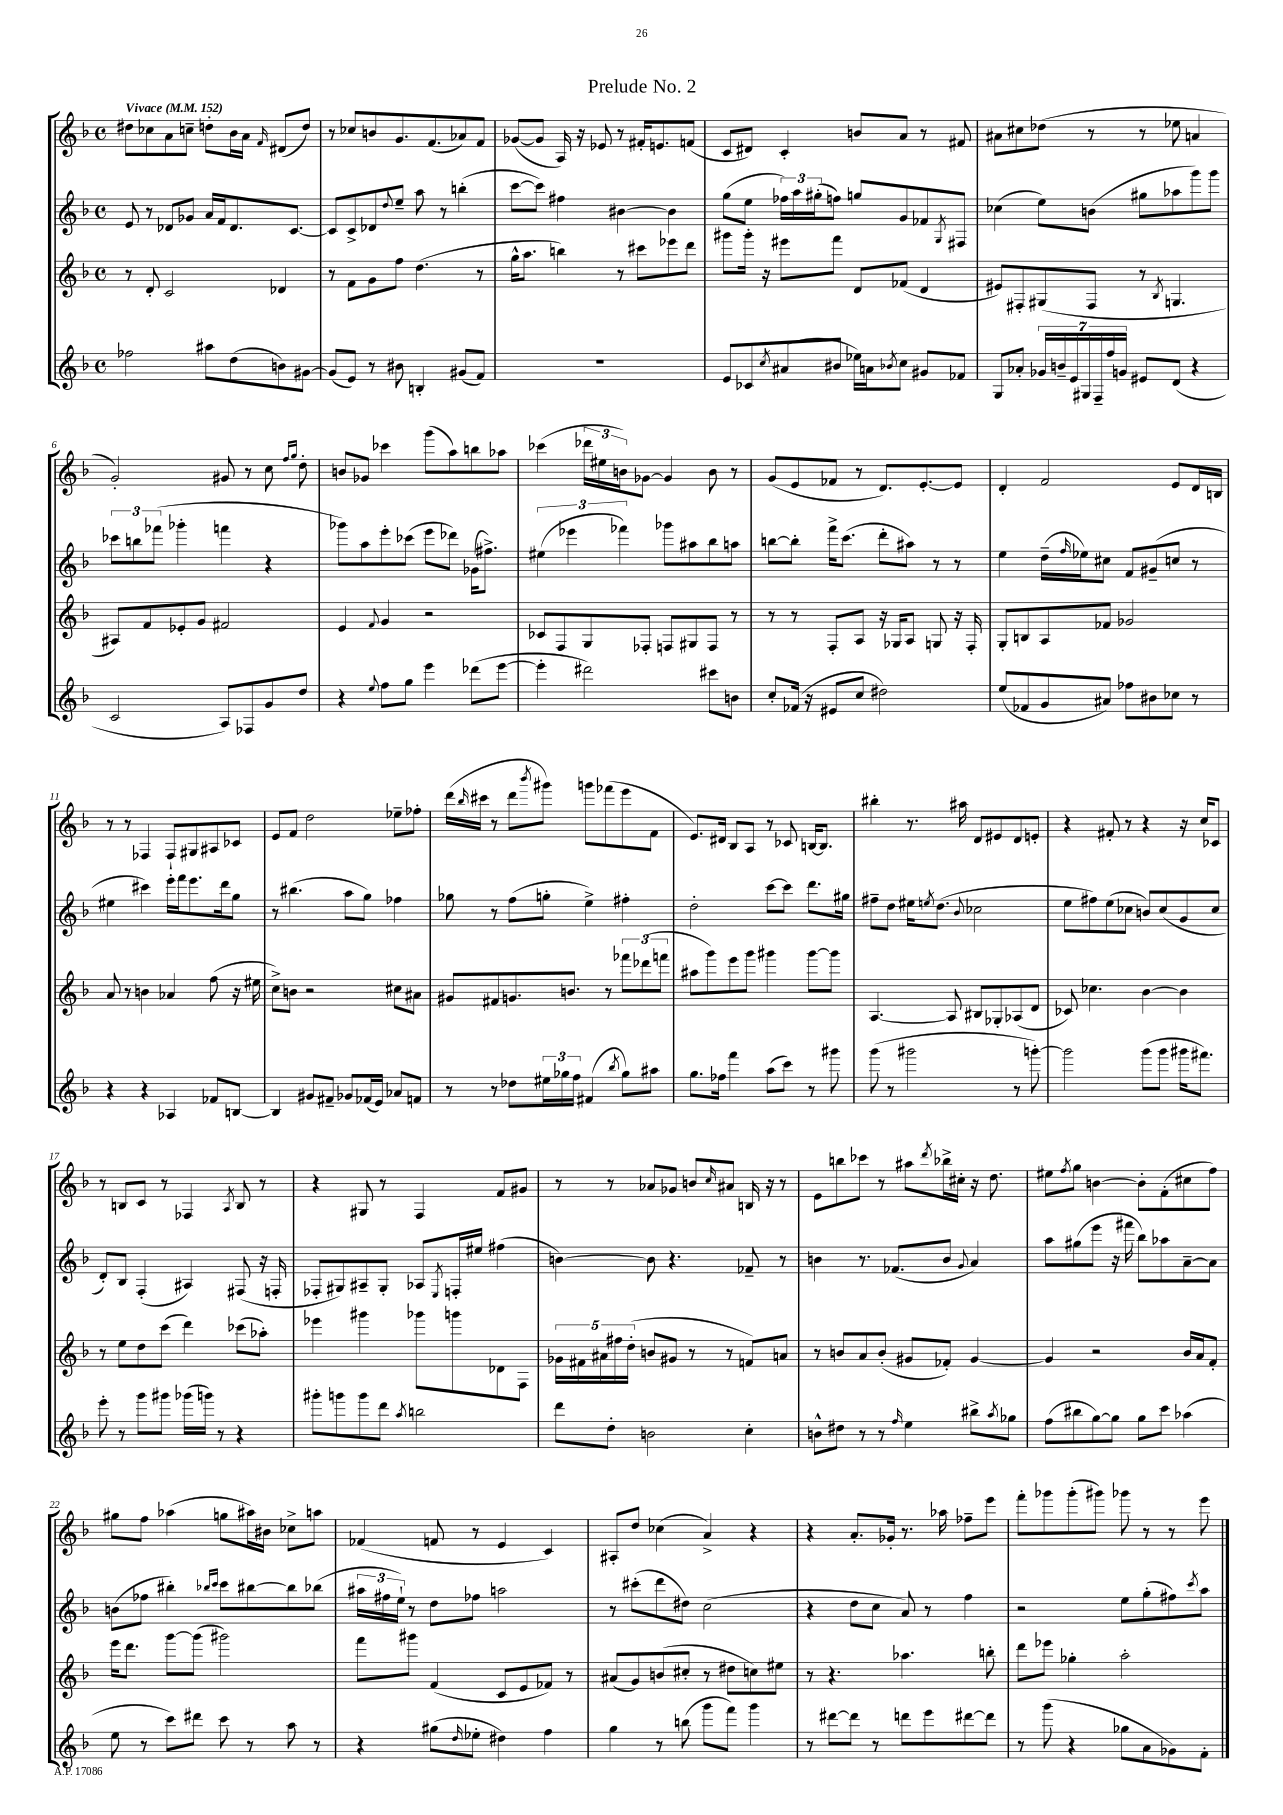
\header { title = "Prelude No. 2" }
<<
\new StaffGroup <<
\new Staff = "s0" {
    \clef treble \key f \major \defaultTimeSignature \time 4/4 \tempo "Vivace" 4 = 152
    dis''8 ces''8 a'8 c''8-- d''8-. bes'16 a'16 \grace { f'16 } dis'8( d''8) |
    r8 ces''8 b'8 g'8. f'8.( aes'8) f'8 |
    ges'8~( ges'8 a16) r16 ees'8 r8 fis'16-. e'8. f'8( |
    c'8 dis'8) c'4-. b'8 a'8 r8 fis'8 |
    ais'8 cis''8 des''8( r8 r8 ees''8 a'4 |
    g'2-.) gis'8 r8 c''8 \grace { f''16 g''16 } d''8-. |
    b'8 ges'8 ces'''4 g'''8( a''8) b''8 aes''8 |
    ces'''4( \tuplet 3/2 { des'''16 eis''16 b'16) } ges'8~ ges'4 b'8 r8 |
    g'8( e'8 fes'8 r8 d'8.) e'8.~-. e'8 |
    d'4-. f'2 e'8 d'16 b16 |
    r8 r8 fes4 fes8-! gis8 ais8 ces'8 |
    e'8 f'8 d''2 ees''8-- fes''8-. |
    d'''16( \grace { bes''16 } cis'''16 r8 d'''8 \acciaccatura { bes'''8 } gis'''8) g'''8 fes'''8( e'''8 f'8 |
    e'8.) dis'16 bes8 a8 r8 ces'8 b16~ b8. |
    bis''4-. r8. ais''16 d'8 eis'8 d'8 e'8-. |
    r4 fis'8-. r8 r4 r16 c''16 ces'8 |
    r8 b8 c'8 r8 fes4 \acciaccatura { a8 } b8 r8 |
    r4 gis8 r8 f4 f'8 gis'8 |
    r8 r8 aes'8 ges'8 b'8 \grace { c''16 } ais'8 b16 r16 r8 |
    e'8 b''8 ces'''8 r8 ais''8 \acciaccatura { d'''8 } bes''16-> cis''16-. r16 d''8. |
    eis''8 \acciaccatura { f''8 } g''8 b'4~ b'8-. f'8-.( cis''8 f''8) |
    gis''8 f''8 aes''4( g''8 ais''16) bis'16 ces''8-> a''8 |
    fes'4( f'8 r8 e'4 c'4) |
    ais8-. d''8 ces''4( a'4->) r4 |
    r4 a'8.-. ges'16-. r8. aes''16 fes''8-- e'''8 |
    f'''8-. ges'''8 ges'''8-.( gis'''8) ges'''8 r8 r8 e'''8 \bar "|." |
}
\new Staff = "s1" {
    \clef treble \key f \major \defaultTimeSignature \time 4/4
    e'8 r8 des'8 ges'8 a'16 f'16 des'8. c'8.~ |
    c'8 c'8-> des'8 \appoggiatura { d''8 } e''8-- a''8 r8 b''4-.( |
    c'''8~ c'''8) fis''4 bis'4~ bis'4 |
    g''8( e''8 \tuplet 3/2 { fes''16) a''16 gis''16-.( } f''8) g''8 g'8 fes'8 \acciaccatura { g8 } fis8 |
    ces''4( e''8) b'8( gis''8 aes''8 g'''8) g'''8 |
    \tuplet 3/2 { ces'''8 b''8 fes'''8( } ges'''4-. f'''4 r4 |
    ges'''8) a''8 e'''8-. ces'''8( e'''8 des'''8) ges'16( fis''8.->) |
    \tuplet 3/2 { eis''4( ees'''4 fes'''4) } ges'''8 ais''8 bes''8 a''8 |
    b''8~ b''8-. f'''16-> c'''8.( d'''8-. ais''8) r8 r8 |
    e''4 d''16--( \grace { f''16 } ees''16) cis''8 f'8 gis'8--( c''8 r8 |
    eis''4 cis'''4) e'''16-. f'''16 e'''8. d'''16 g''8 |
    r8 bis''4.( a''8 g''8) fes''4 |
    ges''8 r8 f''8( g''8-. e''4->) fis''4-. |
    d''2-. c'''8~ c'''8 d'''8. gis''16 |
    fis''8-- d''8 eis''16 \acciaccatura { e''8 } d''8.( \appoggiatura { bes'8 } ces''2 |
    e''8 fis''8) e''8( ces''8 b'8) ces''8( g'8 ces''8 |
    d'8-.) bes8 f4-.( ais4) fis8( r16 f16-. |
    fes8-. gis8) ais8-- gis8-. aes8 \acciaccatura { e8 } f16-. eis''16 fis''4( |
    b'4~) b'8 r4. fes'8-- r8 |
    b'4 r8. fes'8.( b'8 \appoggiatura { g'8 } a'4) |
    a''8 gis''8( e'''8 r16 fis'''16 bes''8) aes''8 a'8~-- a'8 |
    b'8( fes''8 bis''4-.) \grace { bes''16 c'''16 } c'''8 bis''8~ bis''8 bes''8( |
    \tuplet 3/2 { ais''16 fis''16 e''16-!) } r8 d''8 fes''8 a''2 |
    r8 cis'''8-.( d'''8 dis''8) c''2( |
    r4 d''8 c''8 a'8) r8 f''4 |
    r2 e''8 g''8-.( fis''8) \acciaccatura { c'''8 } a''8 \bar "|." |
}
\new Staff = "s2" {
    \clef treble \key f \major \defaultTimeSignature \time 4/4
    r8 d'8-. c'2 des'4 |
    r8 f'8 g'8 f''8 d''4.( r8 |
    g''16-^ a''8. b''4) r8 cis'''8 ees'''8 d'''8 |
    gis'''8 gis'''16-. r16 eis'''8 f'''8 d'8 fes'8( d'4 |
    eis'8) fis8-. gis8( fis8 r8 \acciaccatura { bes8 } g4. |
    ais8) f'8 ees'8-. g'8 fis'2 |
    e'4 \appoggiatura { f'8 } g'4 r2 |
    ces'8 f8 g8 fes8-. f8 gis8 f8 r8 |
    r8 r8 f8-. a8 r16 ges16 a8 g8 r16 f16-. |
    g8-. b8 a8 fes'8 ges'2 |
    a'8 r8 b'4 aes'4 f''8( r16 eis''16 |
    c''8->) b'8 r2 cis''8 ais'8 |
    gis'8 fis'8 g'8. b'8. r8 \tuplet 3/2 { fes'''8 des'''8( f'''8 } |
    ais''8 g'''8) e'''8 g'''8 gis'''4 gis'''8~ gis'''8 |
    a4.~ a8 bis8 ges8-. aes8( d'8 |
    ces'8) ces''4. bes'4~ bes'4 |
    r8 e''8 d''8 c'''8( d'''4) ces'''8( aes''8-.) |
    ees'''4 gis'''4 ges'''8 g'''8 des'8 f8 |
    \tuplet 5/4 { ges'16 fis'16 ais'16 fis''16 d''16-.( } b'8 gis'8 r8 r8 f'8) a'8 |
    r8 b'8 a'8 b'8-.( gis'8 fes'8-.) gis'4~ |
    gis'4 r2 bes'16 a'16 f'8-. |
    e'''16 d'''8. g'''8~ g'''8( gis'''2) |
    f'''8 gis'''8 f'4( c'8 e'8 fes'8) r8 |
    ais'8( g'8) b'8( cis''8-. r8 dis''8 c''8) eis''8 |
    r8 r4. aes''4. b''8-. |
    d'''8 ees'''8 ges''4-. a''2-. \bar "|." |
}
\new Staff = "s3" {
    \clef treble \key f \major \defaultTimeSignature \time 4/4
    fes''2 ais''8 d''8( b'8) gis'8~ |
    gis'8( e'8) r8 bis'8 b4-. gis'8( f'8) |
    R1 |
    e'8 ces'8 \acciaccatura { c''8 } ais'8( bis'8 ees''16) a'16 \acciaccatura { bes'8 } c''8 gis'8 fes'8 |
    g8 aes'8-. \tuplet 7/4 { ges'16 b'16-- e'16 gis16 f16-- f''16 g'16 } eis'8 d'8( r4 |
    c'2 a8) fes8 g'8 d''8 |
    r4 \appoggiatura { e''8 } f''8 g''8 e'''4 des'''8( e'''8~ |
    e'''4-. dis'''2) cis'''8 b'8 |
    c''8-. fes'16( r16 eis'8 c''8 dis''2) |
    e''8( fes'8 g'8 ais'8) fes''8 bis'8 ces''8 r8 |
    r4 r4 aes4 fes'8 b8~ |
    b4 gis'8 fis'8-- ges'8 fes'16( e'16) aes'8 f'8 |
    r8 r8 des''8 \tuplet 3/2 { eis''16 ges''16 f''16 } fis'4( \acciaccatura { bes''8 } ges''8) ais''8 |
    g''8. fes''16 f'''4 a''8( c'''8) r8 gis'''8 |
    g'''8( r8 gis'''2 r8 g'''8~-.) |
    g'''2 g'''8( g'''8 gis'''16 fis'''8.) |
    e'''8-. r8 g'''8 gis'''8 ges'''16( g'''16) r8 r4 |
    gis'''8-. g'''8 g'''8 d'''8 \acciaccatura { a''8 } b''2 |
    d'''8 d''8-. b'2 c''4-. |
    b'8-^ dis''8 r8 r8 \grace { f''16 } e''4 bis''8-> \acciaccatura { a''8 } ges''8 |
    f''8( bis''8 g''8~) g''8 g''8 c'''8 aes''4( |
    e''8 r8 c'''8) dis'''8 c'''8 r8 a''8 r8 |
    r4 gis''8( \grace { d''16 } ees''8-. dis''4) f''4 |
    g''4 r8 b''8( g'''8 f'''8) g'''4 |
    r8 dis'''8~ dis'''8 r8 d'''8 e'''8 dis'''8~ dis'''8 |
    r8 g'''8( r4 ges''8 a'8 ges'8) f'8-. \bar "|." |
}
>>
>>
